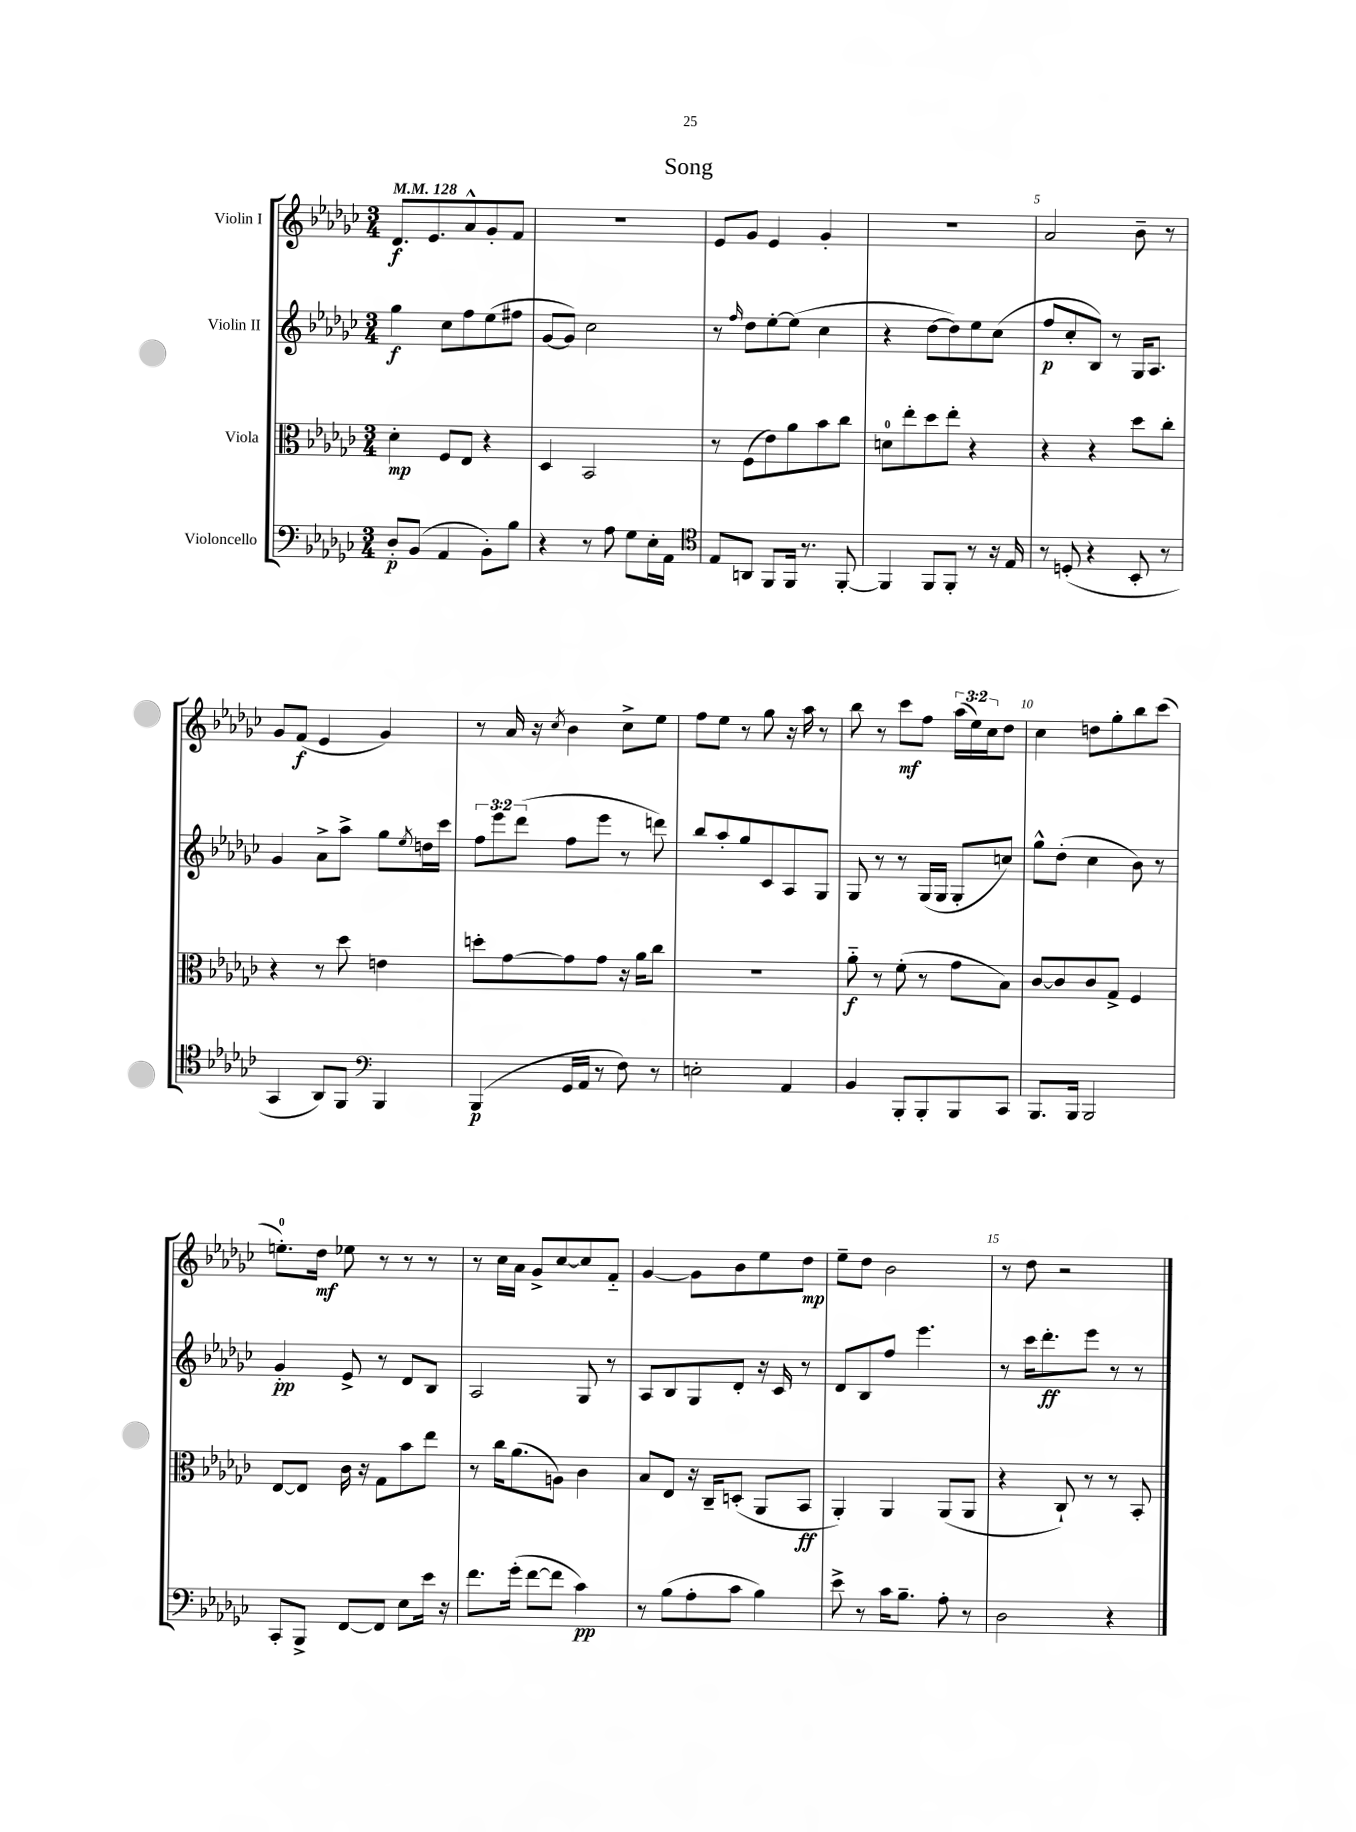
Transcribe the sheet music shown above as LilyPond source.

\header { title = "Song" }
<<
\new StaffGroup <<
\new Staff = "s0" \with { instrumentName = "Violin I" } {
    \clef treble \key ges \major \numericTimeSignature \time 3/4 \override Staff.TupletNumber.text = #tuplet-number::calc-fraction-text \tempo 4 = 128
    des'8.\f ees'8. aes'8-^ ges'8-. f'8 |
    R2. |
    ees'8 ges'8 ees'4 ges'4-. |
    R2. |
    aes'2 bes'8-- r8 |
    ges'8 f'8\f( ees'4 ges'4) |
    r8 aes'16 r16 \acciaccatura { ces''8 } bes'4 ces''8-> ees''8 |
    f''8 ees''8 r8 ges''8 r16 aes''16 r8 |
    bes''8 r8 ces'''8\mf f''8 \tuplet 3/2 { aes''16( ees''16) ces''16 } des''8 |
    ces''4 d''8 ges''8-. bes''8 ces'''8( |
    e''8.-0-.) des''16\mf ees''8 r8 r8 r8 |
    r8 ces''16 aes'16 ges'8-> ces''8~ ces''8 f'8-_ |
    ges'4~ ges'8 bes'8 ees''8 des''8\mp |
    ees''8-- des''8 bes'2 |
    r8 des''8 r2 \bar "|." |
}
\new Staff = "s1" \with { instrumentName = "Violin II" } {
    \clef treble \key ges \major \numericTimeSignature \time 3/4 \override Staff.TupletNumber.text = #tuplet-number::calc-fraction-text
    ges''4\f ces''8 f''8 ees''8( fis''8 |
    ges'8~ ges'8) ces''2 |
    r8 \grace { f''16 } des''8 ees''8~-. ees''8( ces''4 |
    r4 des''8~ des''8) ees''8 ces''8( |
    f''8\p ces''8-. bes8) r8 ges16 aes8. |
    ges'4 aes'8-> aes''8-> ges''8 \acciaccatura { ees''8 } d''16 ces'''16 |
    \tuplet 3/2 { f''8 ees'''8 des'''8( } f''8 ees'''8 r8 d'''8) |
    bes''8 aes''8-. ges''8 ces'8 aes8 ges8 |
    ges8 r8 r8 ges16( ges16 ges8-. c''8) |
    ges''8-^ des''8-.( ces''4 bes'8) r8 |
    ges'4-.\pp ees'8-> r8 des'8 bes8 |
    aes2 ges8 r8 |
    aes8 bes8 ges8 des'8-. r16 ces'16 r8 |
    des'8 bes8 f''8 ees'''4. |
    r8 ces'''16 des'''8.-.\ff ees'''8 r8 r8 \bar "|." |
}
\new Staff = "s2" \with { instrumentName = "Viola" } {
    \clef alto \key ges \major \numericTimeSignature \time 3/4
    des'4-.\mp f8 ees8 r4 |
    des4 bes,2 |
    r8 f8( ees'8) aes'8 bes'8 ces''8 |
    d'8-0 ees''8-. des''8 ees''8-. r4 |
    r4 r4 des''8 ces''8-. |
    r4 r8 des''8 e'4 |
    d''8-. ges'8~ ges'8 ges'8 r16 aes'16 ces''8 |
    R2. |
    aes'8-_\f r8 f'8-.( r8 ges'8 bes8) |
    ces'8~ ces'8 ces'8 ges8-> f4 |
    ees8~ ees8 ces'16 r16 ges8 bes'8 ees''8 |
    r8 ces''16 aes'8.( a8) ces'4 |
    bes8 ees8 r16 ces16-- d8-.( aes,8 bes,8\ff |
    aes,4-.) aes,4 aes,8( aes,8 |
    r4 ces8-!) r8 r8 bes,8-. \bar "|." |
}
\new Staff = "s3" \with { instrumentName = "Violoncello" } {
    \clef bass \key ges \major \numericTimeSignature \time 3/4
    des8-.\p bes,8( aes,4 bes,8-.) bes8 |
    r4 r8 aes8 ges8 ees16-. aes,16 |
    \clef tenor ees8 a,8 f,8 f,16 r8. f,8~-. |
    f,4 f,8 f,8-. r8 r16 ees16 |
    r8 d8-.( r4 bes,8-. r8 |
    ges,4 aes,8) f,8 \clef bass bes,,4 |
    bes,,4\p( ges,16 aes,16 r8 f8) r8 |
    e2-. aes,4 |
    bes,4 bes,,8-. bes,,8-. bes,,8 ces,8 |
    bes,,8. bes,,16 bes,,2 |
    ces,8-. bes,,8-> f,8~ f,8 ees8 ees'16 r16 |
    f'8. ges'16-.( f'8~ f'8 ces'4\pp) |
    r8 bes8( aes8-. ces'8 bes4) |
    ees'8-> r8 ces'16 bes8.-- aes8-. r8 |
    des2 r4 \bar "|." |
}
>>
>>
\layout { \context { \Score \override BarNumber.break-visibility = ##(#f #t #t) barNumberVisibility = #(every-nth-bar-number-visible 5) } }
